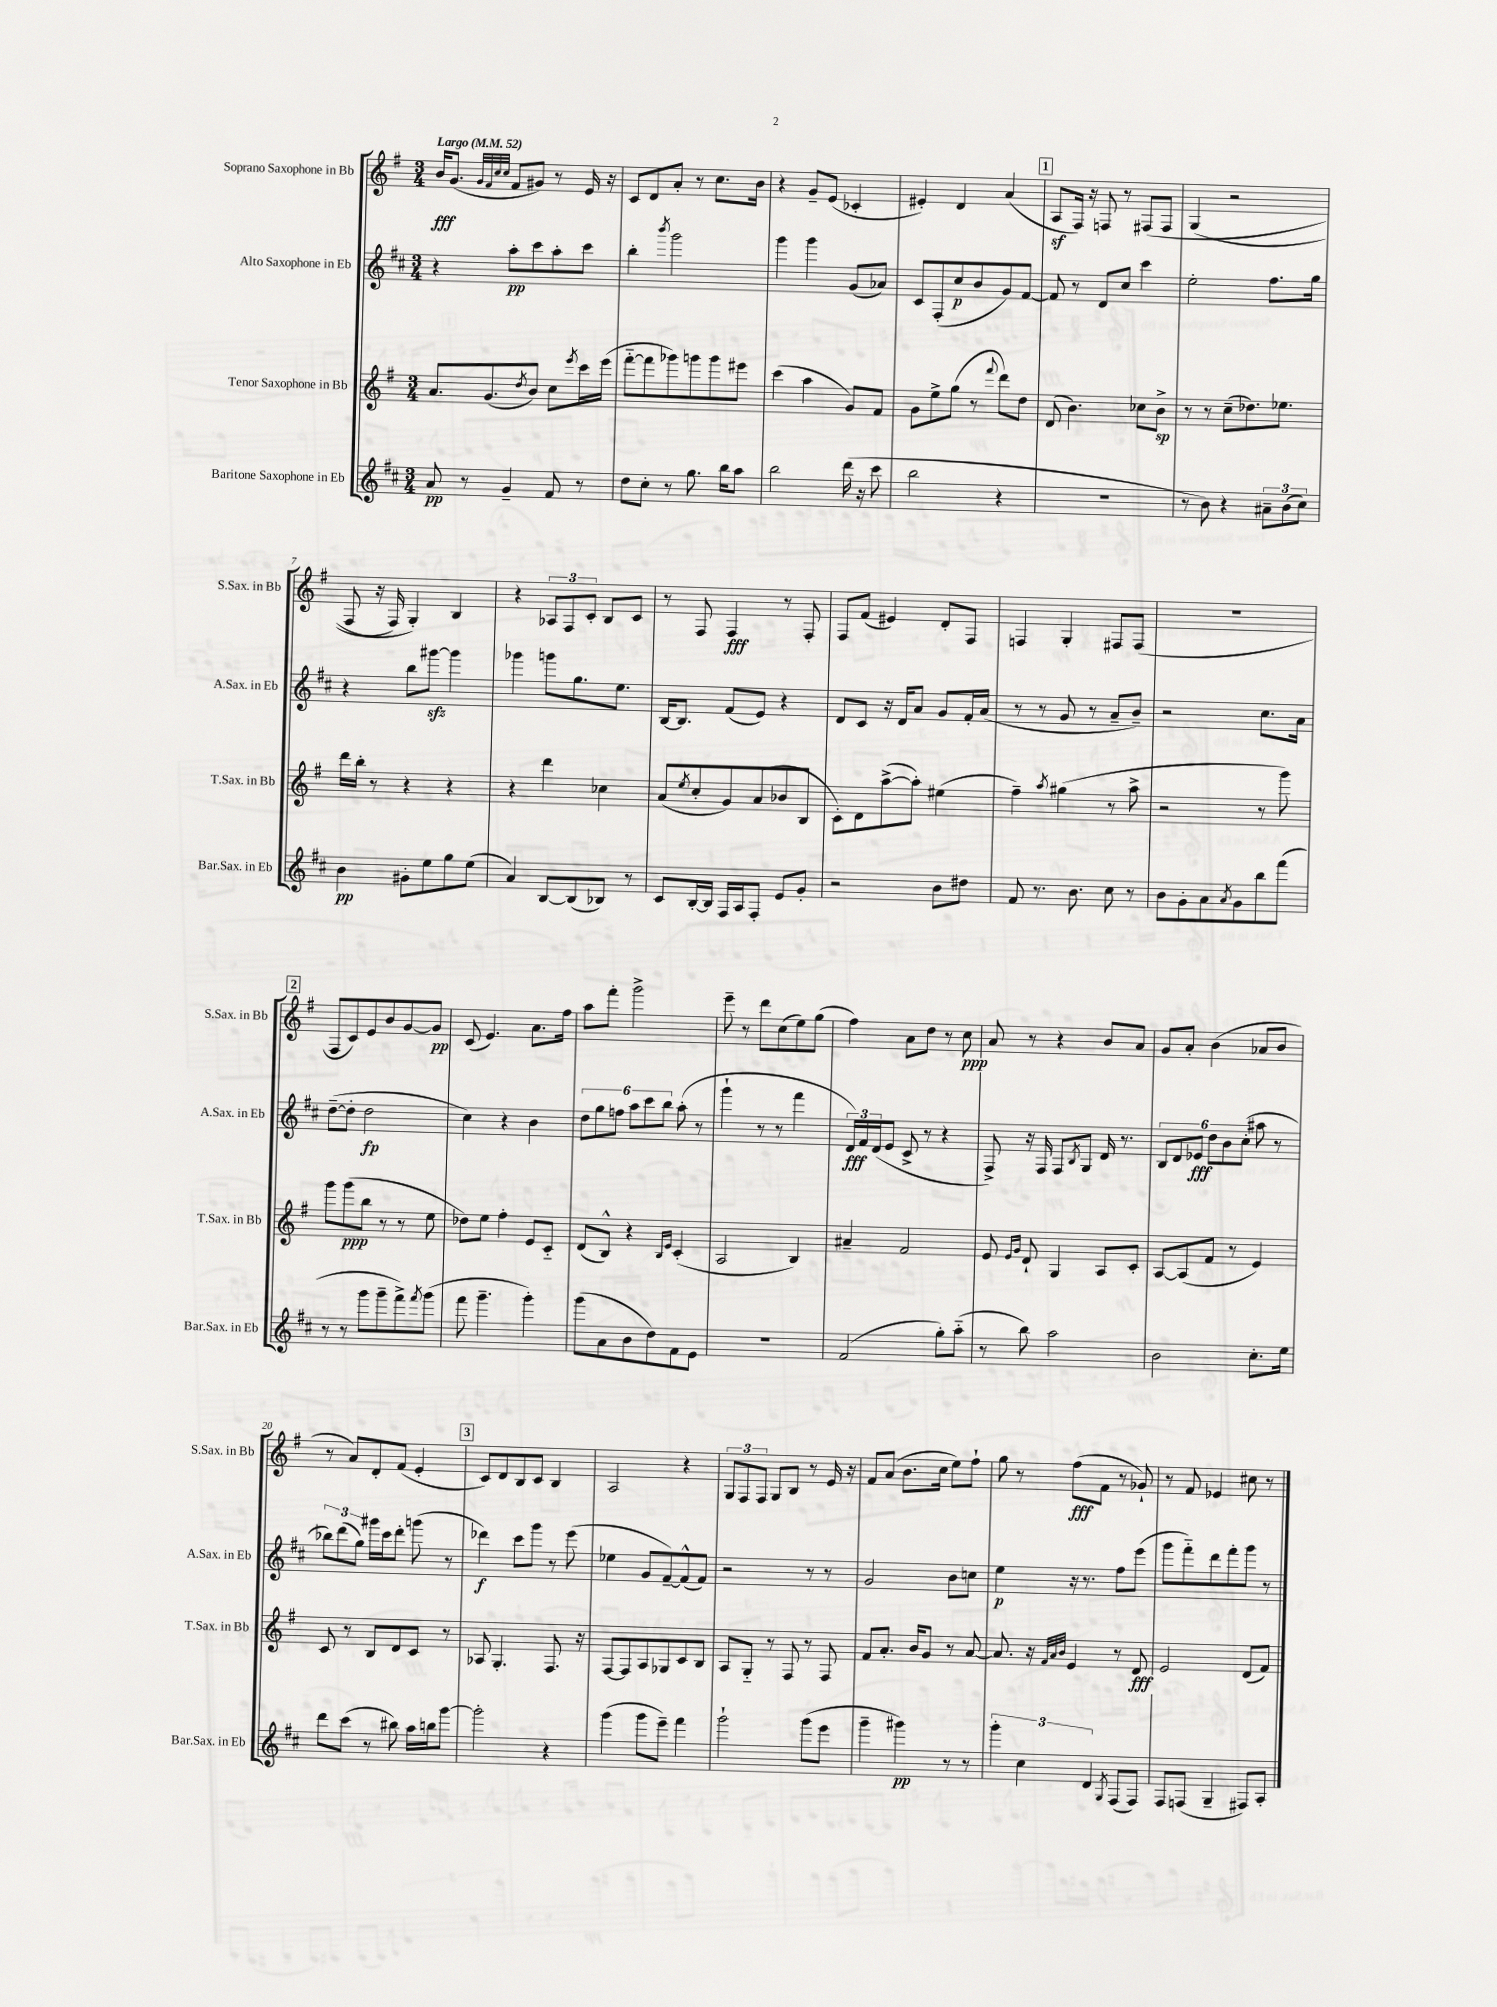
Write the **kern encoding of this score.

**kern	**kern	**kern	**kern
*staff4	*staff3	*staff2	*staff1
*clefG2	*clefG2	*clefG2	*clefG2
*k[f#c#]	*k[f#]	*k[f#c#]	*k[f#]
*M3/4	*M3/4	*M3/4	*M3/4
*MM52	*MM52	*MM52	*MM52
8a/	8.a/L	4r	16b/LK
.	.	.	(8.g/J
8r	.	.	.
.	(8.g/	.	.
.	.	.	32qqg/LLL
.	.	.	32qqf#/
.	.	.	32qqcc/
.	.	.	32qqcc/JJJ
4g~/	.	8aa'\L	8f#/L
.	8qdd/	.	.
.	8b/J)	8ccc#\	8g#/J)
8f#/	8cc\L	8aa'\	8r
.	8qeee/	.	.
8r	16ccc\L	8ccc#\J	16e/
.	(16eee\JJ	.	16r
=	=	=	=
8dd\L	[8fff#'~\L	4bb'\	8c/L
8cc#'\J	8fff#\]	.	8d/
.	.	8qbbb/	.
8r	8ggg-\)	2ggg\	8a'/J
8.gg\	8ggg\	.	8r
.	8ggg\	.	8.cc\L
16bb\LK	.	.	.
8aa\J	8eee#\J	.	.
.	.	.	16b\Jk
=	=	=	=
2bb\	(4ccc\	4ggg\	4r
.	4aa\	4ggg\	8g~/L
.	.	.	(8e/J
(16ddd\	8g/L)	(8g/L	4c-'/
16r	.	.	.
8ccc#\	8f#/J	8a-/J)	.
=	=	=	=
2bb\	8g\L	8c#/L	4e#'/)
.	8ee^\	(8F#'/	.
.	(8gg\J	8cc#/	4d/
.	8r	8b/	.
.	8qqfff#/	.	.
4r	8ddd\L)	8g/)	(4a/
.	8dd\J	[8f#/J	.
=	=	=	=
2.r	(8d/	8f#/]	8A/L
.	4.b\)	8r	16F#/Jk)
.	.	.	16r
.	.	8d/L	8F/
.	.	8cc#/J	8r
.	8cc-\L	4ccc#\	&(8F#/L
.	8b^\J	.	8F#/J
=	=	=	=
8r	8r	2ee'\	(4G/
8b\)	8r	.	.
4r	(8cc~\L	.	2r
.	8.dd-\)	.	.
12a#~\L	.	8.ff#\L	.
.	8.ee-\J	.	.
(12b\	.	.	.
12cc#\J)	.	.	.
.	.	16gg\Jk	.
=	=	=	=
4b\	16ddd\LL	4r	8F#/
.	16bb'\JJ	.	.
.	8r	.	16r
.	.	.	16F#/)
8g#'\L	4r	8bb\L	4G'/&)
8ee\	.	[8ggg#\J	.
8gg\	4r	4ggg#\]	4B/
(8ee\J	.	.	.
=	=	=	=
4a/)	4r	4ggg-\	4r
[8B/L	4ddd\	8ggg\L	12A-/L
.	.	.	12F#/
(8B/]	.	8.gg\	.
.	.	.	12c'/J
8B-/J)	4cc-\	.	8B/L
.	.	8.ee\J	.
8r	.	.	8c/J
=	=	=	=
8c#/L	(8a/L	[16B/LK	8r
.	.	8.B/]J	.
.	8qee/	.	.
[16B'/L	8cc'/	.	8F#/
16B/]JJ	.	.	.
16F#/LL	8g/)	(8f#/L	4F#/
16A/J	.	.	.
8F#'/J	(8a/	8e/J)	.
8e/L	8b-/	4r	8r
8g'/J	8B/J	.	8F#'/
=	=	=	=
2r	8c'\L)	8d/L	8F#/L
.	8d\	8c#/J	(8f#/J
.	([8aa^\	16r	4e#/)
.	.	16d/LK	.
.	8aa'\]J)	8a/J	.
8b\L	(4ee#\	8g/L	8d'/L
8dd#\J	.	16f#'/L	8F#/J
.	.	(16a/JJ	.
=	=	=	=
8f#/	4ff#~\)	8r	4F/
8.r	.	8r	.
.	8qaa/	.	.
.	(4gg#\	8g/	4G'/
8.b\	.	.	.
.	.	8r	.
8cc#\	8r	8a~/L	8F#/L
8r	8aa^\	8b~/J)	(8F#/J
=	=	=	=
8b\L	2r	2r	2.r
8g'\	.	.	.
8a\	.	.	.
8qa/	.	.	.
8g\	.	.	.
8bb\	8r	8.cc#\L	.
(8fff#\J	8ggg\)	.	.
.	.	16a\Jk	.
=	=	=	=
8r	8ggg\L	([8dd~\L	8F#/L
8r	(8ggg\	8dd'\]J	8c/)
8ggg\L	8bb\J	2dd\	8e/
8ggg~\	8r	.	8b/
8fff#^\)	8r	.	[8g/
8qfff#/	.	.	.
(8ggg\J	8ee\	.	8g/]J
=	=	=	=
8fff#\	8dd-\L)	4cc#\)	(8c/
4.ggg~\	8ee\J	.	4.e/)
.	4ff#'\	4r	.
4ggg'\)	8e/L	4b\	8.a\L
.	8c'~/J	.	.
.	.	.	16ff#\Jk
=	=	=	=
(8ggg\L	(8d/L	12dd\L	8aa\L
.	.	12gg\	.
8a\	8B^^/J)	.	8fff#'\J
.	.	12ff\J	.
8b\	4r	12aa\L	2ggg^\
.	.	12ccc#\	.
8dd\)	.	.	.
.	.	12bb\J	.
.	16qqB/LL	.	.
.	16qqe/JJ	.	.
8f#\	(4c'/	(8aa'\	.
8e\J	.	8r	.
=	=	=	=
2.r	2A/	4ggg`\	8eee~\
.	.	.	8r
.	.	8r	8ddd\L
.	.	8r	(8cc\
.	4B/)	4fff#\	8ee\)
.	.	.	(8gg\J
=	=	=	=
(2f#/	4a#~/	24d/LL)	4ff#\)
.	.	24f#/	.
.	.	(24d/J	.
.	.	8e/J	.
.	2f#/	8c#^/	8a\L
.	.	8r	8dd\J
8gg'\L)	.	4r	8r
(8aa'~\J	.	.	8cc\
=	=	=	=
8r	8e/	8F#^/)	8a/
.	16qqe/LL	.	.
.	16qqg/JJ	.	.
8bb\)	8d`/	16r	8r
.	.	16F#/	.
2aa\	4G/	8F#/L	4r
.	.	8qB/	.
.	.	8G/J	.
.	8A/L	16d/	8b/L
.	.	8.r	.
.	8c'/J	.	8a/J
=	=	=	=
2b\	[8A/L	12B/L	8g/L
.	.	12d/	.
.	(8A/]	.	8a'/J
.	.	12e-/J	.
.	8f#/J	12dd\L	(4b\
.	.	12b\	.
.	8r	.	.
.	.	(12cc#'\J	.
8.cc#'\L	4e/)	8aa#\	8a-/L
.	.	8r	8b/J
16ee\Jk	.	.	.
=	=	=	=
8ddd\L	8c/	12bb-\L)	8r
.	.	(12ddd\	.
(8ccc#\J	8r	.	8a/L)
.	.	12gg\J)	.
8r	8B/L	16ggg#\LL	8d'/
.	.	16ccc#\J	.
8bb#\)	8d/	8ddd'\J	(8f#/J
16aa\LL	8c/J	(8ggg\	4e'/
16bb\J	.	.	.
[8ggg\J	8r	8r	.
=	=	=	=
2ggg'\]	8A-/	4ddd-\)	8c/L)
.	4.G'/	.	8d/
.	.	8ccc#\L	8B/
.	.	8ggg\J	8c/J
4r	8.F#/	8r	4B/
.	.	(8eee\	.
.	16r	.	.
=	=	=	=
(4ggg\	[8F#/L	4ee-\	2A/
.	8F#/]	.	.
8ggg\L	8A/	8g/L	.
8eee~\J)	8G-/	[8f#~/)	.
4fff#\	8c/	(8f#^^/]	4r
.	8B/J	8f#/J)	.
=	=	=	=
2ggg`\	8A/L	2r	12G/L
.	.	.	12F#/
.	8G'~/J	.	.
.	.	.	12F#/J
.	8r	.	8G/L
.	8F#/	.	8B/J
(8ggg\L	8r	8r	8r
8eee\J	8F#/	8r	16e/
.	.	.	16r
=	=	=	=
4ggg~\	8f#/L	2g/	8f#/L
.	8.a'/J	.	(8a/J
4ggg#\)	.	.	8.b\L
.	16b/LK	.	.
.	8g/J	.	.
.	.	.	16cc\Jk
8r	8r	8b\L	8ee\L)
8r	[8a/	8cc\J	8ff#`\J
=	=	=	=
6ggg'\	8.a/]	4ee\	8gg\
.	.	.	8r
6cc#\	.	.	.
.	16r	.	.
.	32qqf#/LLL	.	.
.	32qqa/	.	.
.	32qqb/JJJ	.	.
.	4e/	16r	(8ff#\L
.	.	8.r	.
6d/	.	.	.
.	.	.	8f#\J
8qG/	.	.	.
(8F#/L	8r	8ff#\L	8r
8F#/J)	8d/	(8eee\J	8g-`/)
=	=	=	=
8F#/L	2e/	8ggg\L	8r
(8F/J	.	8fff#'~\)	8f#/
4G~/	.	8ddd\	4e-/
.	.	8fff#'\	.
8F#/L)	(8d/L	8ggg\J	8cc#\
8A'/J	8f#/J)	8r	8r
==	==	==	==
*-	*-	*-	*-
